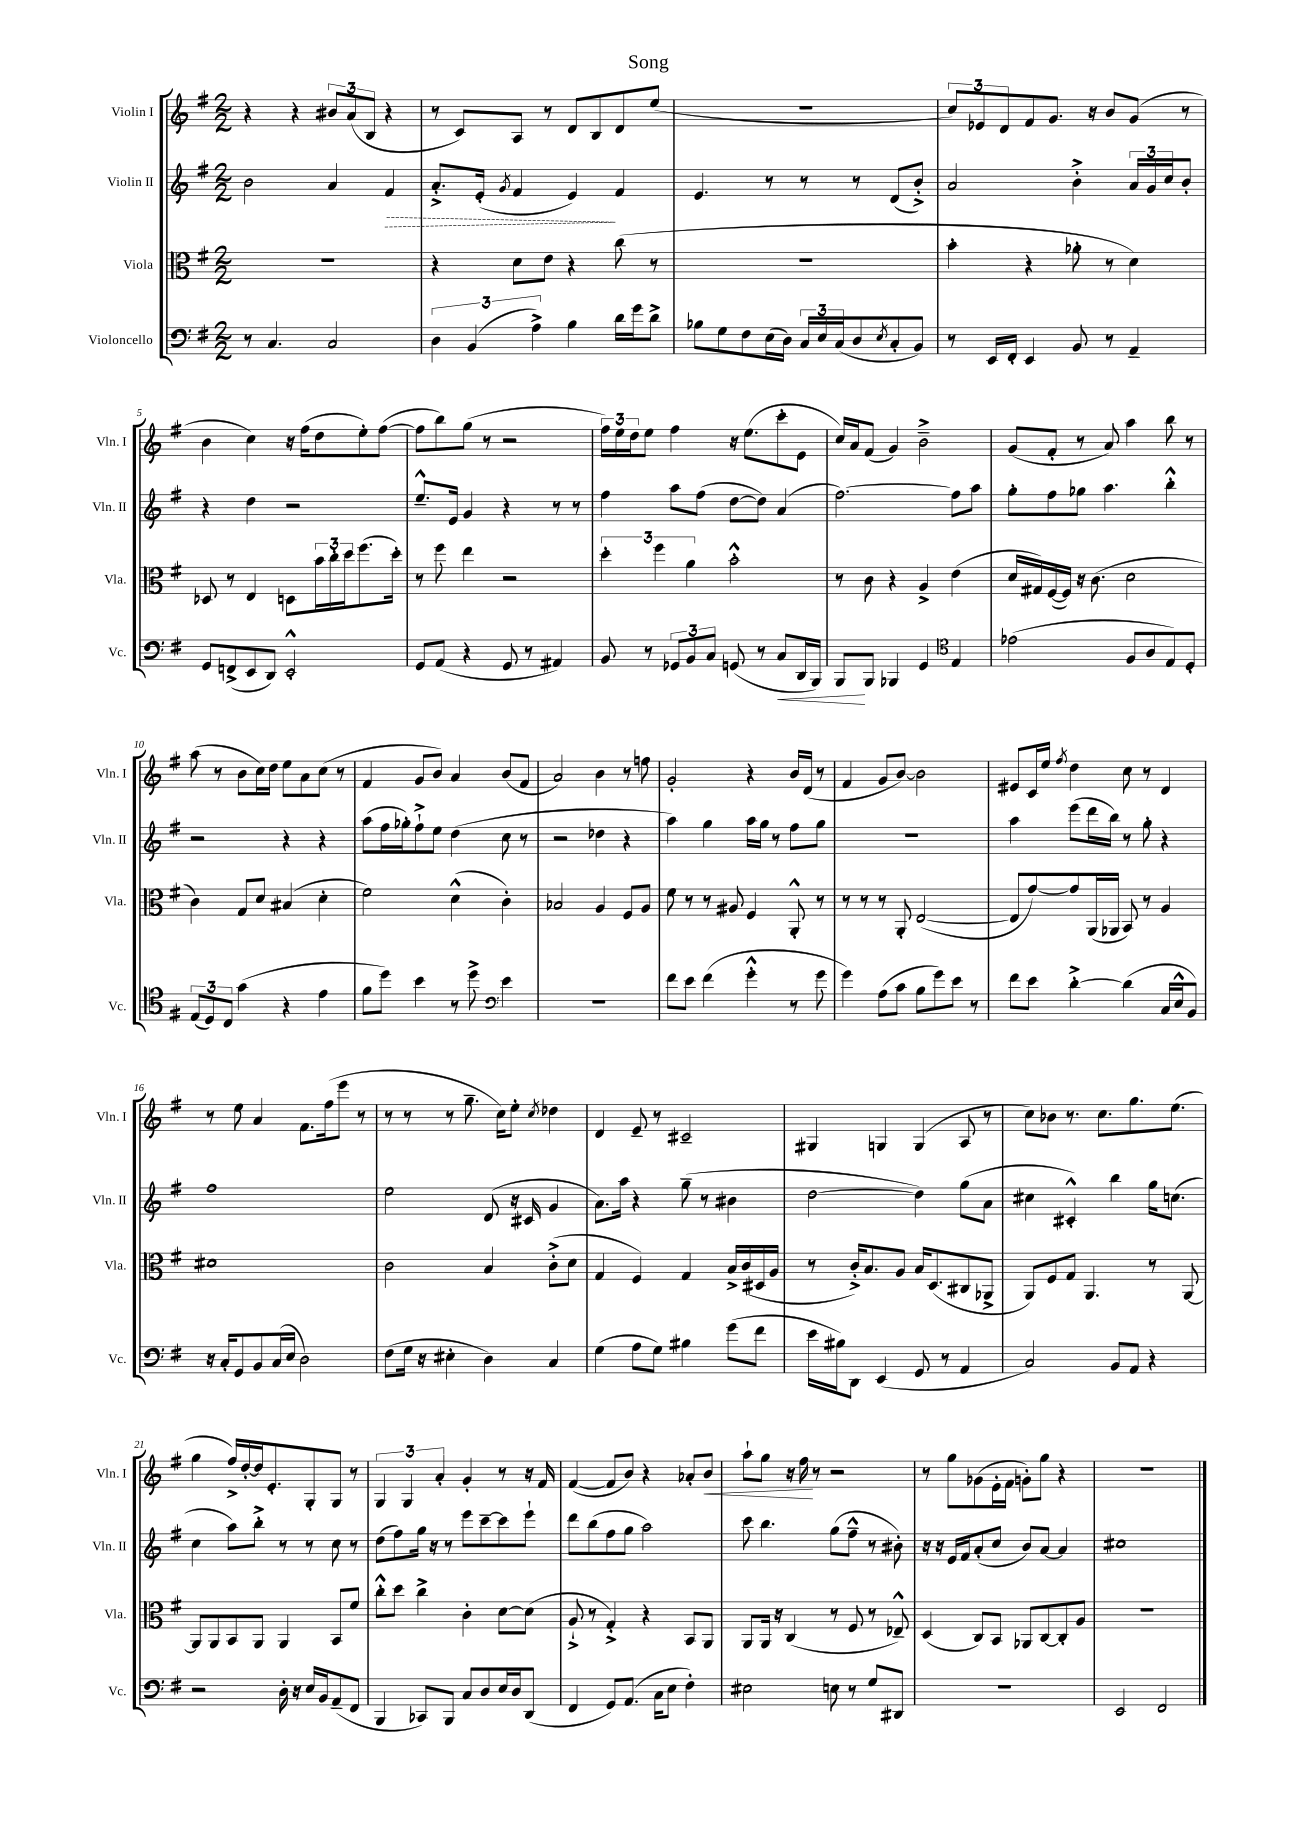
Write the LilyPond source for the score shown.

\header { title = "Song" }
<<
\new StaffGroup <<
\new Staff = "s0" \with { instrumentName = "Violin I" shortInstrumentName = "Vln. I" } {
    \clef treble \key g \major \numericTimeSignature \time 2/2
    r4 r4 \tuplet 3/2 { bis'8 a'8( b8 } r4 |
    r8 c'8) a8 r8 d'8 b8 d'8 e''8( |
    R1 |
    \tuplet 3/2 { c''8) ees'8 d'8 } fis'8 g'8. r16 b'8 g'8( r8 |
    b'4 c''4) r16 fis''16( d''8 e''8-.) fis''8~( |
    fis''8 b''8) g''8( r8 r2 |
    \tuplet 3/2 { fis''16) e''16 d''16 } e''8 fis''4 r16 e''8.( c'''8-. e'8 |
    c''16) a'16 fis'8( g'4) b'2---> |
    g'8( fis'8-. r8 a'8) a''4 b''8 r8 |
    a''8( r8 b'8 c''16) d''16 e''8 a'8 c''8( r8 |
    fis'4 g'8 b'8) a'4 b'8( fis'8 |
    a'2) b'4 r8 f''8 |
    g'2-. r4 b'16 d'16( r8 |
    fis'4 g'8 b'8~) b'2 |
    eis'8 c'16 e''16 \acciaccatura { fis''8 } d''4 c''8 r8 d'4 |
    r8 e''8 a'4 fis'8. fis''16( e'''8 r8 |
    r8 r8 r8 g''8.-- c''16) e''8-. \acciaccatura { c''8 } des''4 |
    d'4 e'8-- r8 cis'2-- |
    gis4 g4 g4( a8 r8 |
    c''8) bes'8 r8. c''8. g''8. e''8.( |
    g''4 fis''16->) d''16~-. d''16 e'8.-. g8-. g8 r8 |
    \tuplet 3/2 { g4 g4 a'4-. } g'4-. r8 r16 fis'16 |
    fis'4~( fis'8 b'8) r4 aes'8-. b'8\< |
    a''8-! g''8 r16 fis''16\! r8 r2 |
    r8 g''8 ges'8( e'16-. fis'16 g'8-.) g''8 r4 |
    R1 \bar "|." |
}
\new Staff = "s1" \with { instrumentName = "Violin II" shortInstrumentName = "Vln. II" } {
    \clef treble \key g \major \numericTimeSignature \time 2/2
    b'2 a'4 \once \override Hairpin.style = #'dashed-line fis'4\> |
    a'8.-.-> e'16-.( \acciaccatura { g'8 } fis'4 e'4\!) fis'4 |
    e'4. r8 r8 r8 d'8( b'8-.->) |
    a'2 b'4-.-> \tuplet 3/2 { a'16 g'16 c''16 } b'8-. |
    r4 d''4 r2 |
    e''8.---^ e'16 g'4 r4 r8 r8 |
    fis''4 a''8 fis''8( d''8~ d''8) a'4( |
    fis''2.~) fis''8 a''8 |
    g''8-. fis''8 ges''8 a''4. b''4-.-^ |
    r2 r4 r4 |
    a''8( fis''16 ges''16-.) fis''8-!-> e''8 d''4( c''8 r8 |
    r2 des''4 r4 |
    a''4) g''4 a''16 g''16 r8 fis''8 g''8 |
    R1 |
    a''4 e'''8( d'''16 b''16) r8 g''8-. r4 |
    fis''1 |
    e''2 d'8( r16 cis'16 g'4 |
    a'8.) a''16 r4 g''8--( r8 bis'4 |
    d''2~ d''4) g''8( a'8 |
    cis''4 cis'4-.-^) b''4 g''16 c''8.( |
    c''4 a''8) b''8-.-> r8 r8 c''8 r8 |
    d''8( fis''8) g''16 r16 r8 e'''8 c'''8~-- c'''8 e'''8-! |
    d'''8 b''8( fis''8 g''8 a''2) |
    c'''8 b''4. g''8( fis''8---^ r8 bis'8-.) |
    r16 r16 e'16 fis'16 a'8-.( c''8 b'8) a'8~ a'4 |
    cis''1 \bar "|." |
}
\new Staff = "s2" \with { instrumentName = "Viola" shortInstrumentName = "Vla." } {
    \clef alto \key g \major \numericTimeSignature \time 2/2
    R1 |
    r4 d'8 e'8 r4 c''8( r8 |
    r1 |
    b'4-. r4 aes'8-. r8 d'4) |
    des8 r8 e4 d8 \tuplet 3/2 { b'16 c''16-. d''16 } fis''8.( d''16-.) |
    r8 fis''8 e''4 r2 |
    \tuplet 3/2 { d''4-. fis''4 a'4 } b'2-.-^ |
    r8 c'8 r4 a4-> e'4( |
    d'16 gis16) fis16~( fis16) r16 c'8.( d'2 |
    c'4) g8 d'8 bis4( d'4-. |
    fis'2) d'4-^( c'4-.) |
    bes2 a4 fis8 a8 |
    fis'8 r8 r8 ais8 fis4 a,8-.-^ r8 |
    r8 r8 r8 a,8-. e2~( |
    e8 g'8~) g'8 a,16( aes,16 b,8) r8 a4 |
    dis'1 |
    c'2 b4 c'8-.->( d'8 |
    g4 fis4) g4 b16-> c'16( dis16 a16 |
    r8 c'16-.->) b8. a8 b16 d8.( cis8 aes,8-> |
    a,8) fis8 g8 a,4. r8 a,8~ |
    a,8 a,8 b,8 a,8 a,4 b,8 fis'8 |
    c''8-.-^ d''8 c''4-> c'4-. d'8~ d'8( |
    a8-!-> r8 g4-.->) r4 b,8 a,8 |
    a,8 a,16 r16 c4( r8 fis8 r8 ees8---^) |
    d4( c8) b,8 aes,8 c8~ c8-. a8 |
    R1 \bar "|." |
}
\new Staff = "s3" \with { instrumentName = "Violoncello" shortInstrumentName = "Vc." } {
    \clef bass \key g \major \numericTimeSignature \time 2/2
    r8 c4. c2 |
    \tuplet 3/2 { d4 b,4( a4->) } b4 d'16 g'16 d'8-> |
    bes8 g8 fis8 e16( d16) \tuplet 3/2 { c16 e16 c16( } d8 \acciaccatura { e8 } c8-. b,8) |
    r8 e,16 fis,16-. e,4 b,8 r8 a,4-- |
    g,8 f,8->( e,8 d,8) e,2-.-^ |
    g,8 a,8( r4 g,8 r8 ais,4) |
    b,8 r8 \tuplet 3/2 { ges,8 b,8 c8 } g,8( r8 c8\< d,16 b,,16) |
    b,,8\! b,,8 bes,,4 g,4 \clef tenor e4 |
    ees'2( fis8 a8 e8) d8-. |
    \tuplet 3/2 { e8( d8) c8 } g'4( r4 e'4 |
    fis'8 d''8) b'4 r8 d''8-> \clef bass e'4 |
    R1 |
    fis'8 e'8 fis'4( g'4-.-^ r8 g'8 |
    g'4) a8( c'8 b8 g'8) e'8 r8 |
    fis'8 e'8 d'4~-.-> d'4( c16 e16-^ b,8) |
    r16 c16-. g,8 b,8 c16( e16 d2) |
    fis8( g16 r16 eis4-. d4) c4 |
    g4( a8 g8) bis4 g'8( fis'8 |
    e'16 bis16) d,8 e,4( g,8 r8 a,4 |
    c2) b,8 a,8 r4 |
    r2 d16-. r16 e16 b,16 a,8--( fis,8 |
    b,,4 ces,8) b,,8 c8 d8 e16 d16 d,8( |
    fis,4 g,8) a,8.( c16 e8 fis4-.) |
    eis2 e8 r8 g8 dis,8 |
    r1 |
    e,2 fis,2 \bar "|." |
}
>>
>>
